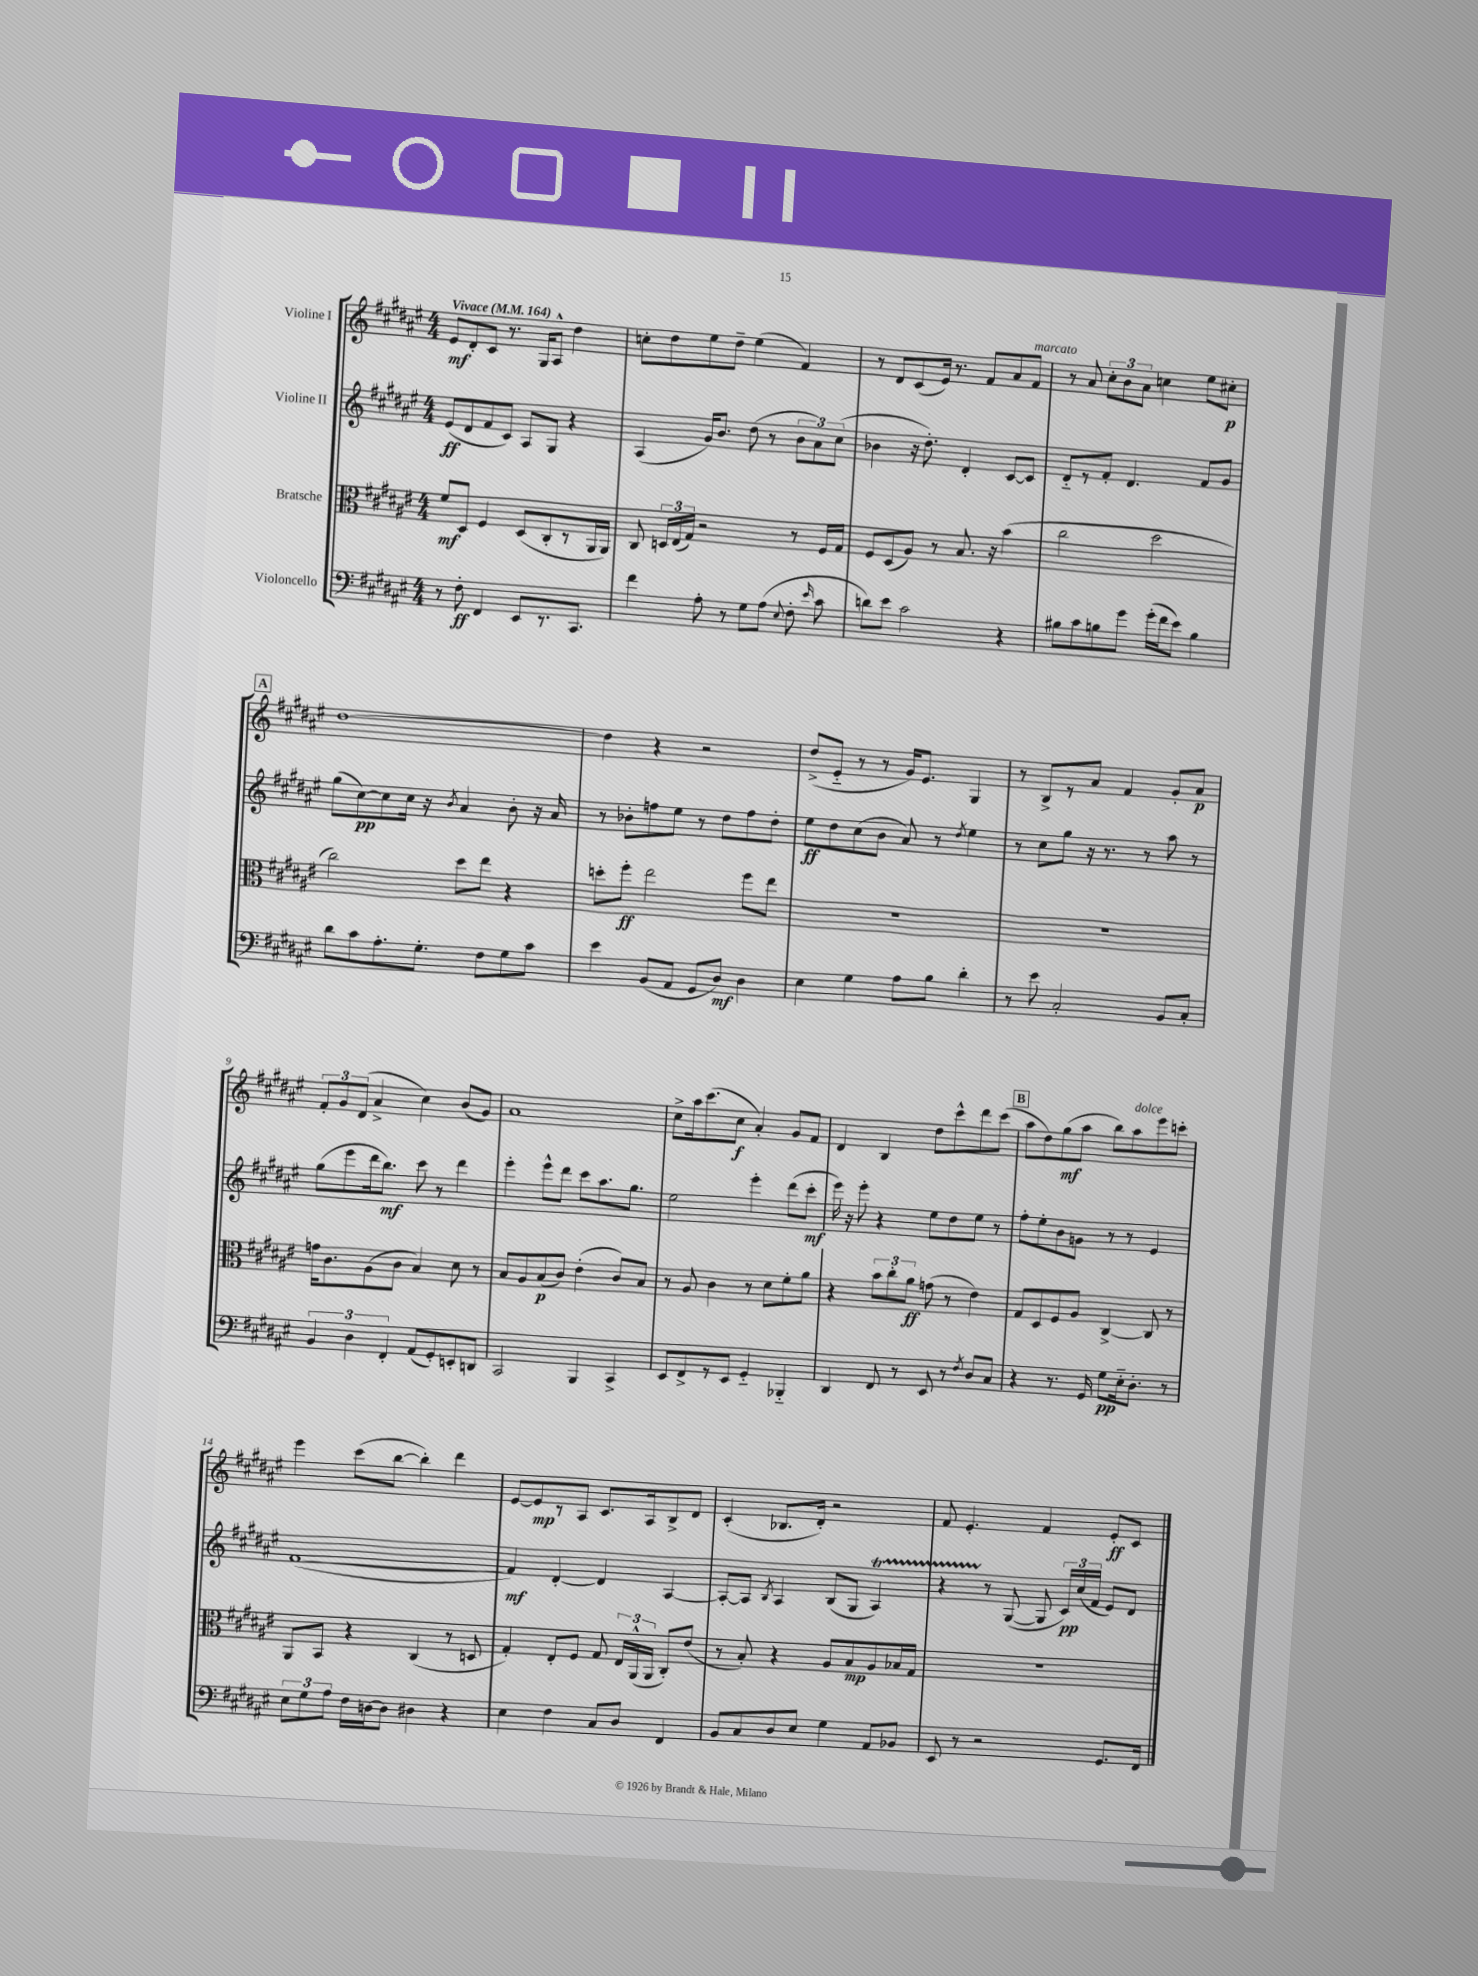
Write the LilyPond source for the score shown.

<<
\new StaffGroup <<
\new Staff = "s0" \with { instrumentName = "Violine I" } {
    \clef treble \key fis \major \numericTimeSignature \time 4/4 \tempo "Vivace" 4 = 164
    \autoBeamOff eis'8[\mf dis'8-. cis'8] r8. gis16[ ais8]-^ dis''4 |
    c''8[-. dis''8 eis''8 dis''8]-- eis''4( fis'4) |
    r8 dis'8[ cis'8( eis'16]) r8. fis'8[ ais'8 fis'8]^\markup { \italic "marcato" } |
    r8 ais'8 \tuplet 3/2 { cis''8[-. b'8 ais'8] } c''4 eis''8[ cis''8]-.\p |
    \mark \markup { \box "A" } dis''1~ |
    dis''4 r4 r2 |
    dis''8[->( eis'8]-_ r8 r8 gis'16[) eis'8.] gis4 |
    r8 b8[-> r8 ais'8] fis'4 gis'8[-. ais'8]\p |
    \tuplet 3/2 { fis'8[-. gis'8 dis'8]( } ais'4-> cis''4) b'8[( gis'8]) |
    ais'1 |
    cis''8[-> ais''16 cis'''8.( cis''8]\f ais'4-.) gis'8[ fis'8] |
    dis'4 b4 dis''8[ cis'''8-^ dis'''8 cis'''8]( |
    \mark \markup { \box "B" } ais''8[ dis''8) gis''8\mf( ais''8] b''8[) ais''8^\markup { \italic "dolce" } eis'''8 c'''8]-. |
    eis'''4 cis'''8[( b''8]~ b''4-.) dis'''4 |
    eis'8[~ eis'8\mp r8 ais8] cis'8.[ ais16 b8-> dis'8] |
    cis'4-.( bes8.[ dis'16]-.) r2 |
    fis'8 eis'4.-. fis'4 eis'8[-.\ff cis'8] \bar "|." |
}
\new Staff = "s1" \with { instrumentName = "Violine II" } {
    \clef treble \key fis \major \numericTimeSignature \time 4/4
    \autoBeamOff eis'8[\ff( dis'8 fis'8 cis'8]) ais8[ gis8] r4 |
    ais4( gis'16[) b'8.] dis''8( r8 \tuplet 3/2 { b'8[ ais'8) cis''8]( } |
    bes'4 r16 dis''8.-.) dis'4-. cis'8[~ cis'8] |
    dis'8[-_ r8 fis'8]-. dis'4. fis'8[ gis'8] |
    \mark \markup { \box "A" } gis''8[( cis''8~\pp) cis''8 cis''16] r16 \acciaccatura { b'8 } ais'4 b'8-. r16 ais'16 |
    r8 bes'8[-. f''8 eis''8] r8 dis''8[ f''8 dis''8]-. |
    eis''8[\ff dis''8 cis''8( b'8] ais'8) r8 \acciaccatura { dis''8 } eis''4 |
    r8 cis''8[ gis''8] r16 r8. r8 ais''8 r8 |
    gis''8[( eis'''8 dis'''16 b''8.]\mf) cis'''8 r8 dis'''4 |
    eis'''4-. eis'''8[-^ dis'''8] cis'''8[ ais''8. gis''8.] |
    eis''2 eis'''4-. dis'''8[( cis'''8]-.\mf |
    eis'''16) r16 eis'''8-. r4 eis''8[ dis''8 eis''8] r8 |
    \mark \markup { \box "B" } fis''8[-. eis''8-. b'8 g'8] r8 r8 eis'4 |
    fis'1~( |
    fis'4\mf) dis'4~-. dis'4 ais4~ |
    ais8[~-. ais8] \acciaccatura { b8 } ais4 b8[( gis8] ais4\startTrillSpan) |
    r4 r8\stopTrillSpan gis8~( gis8 \tuplet 3/2 { cis'16[\pp) cis''16( fis'16] } eis'8[) dis'8] \bar "|." |
}
\new Staff = "s2" \with { instrumentName = "Bratsche" } {
    \clef alto \key fis \major \numericTimeSignature \time 4/4
    \autoBeamOff fis'8[\mf dis8] fis4 dis8[( cis8-. r8 ais,16 ais,16]) |
    cis8 \tuplet 3/2 { d16[ eis16( gis16]) } r2 r8 fis16[ gis16] |
    fis8[ dis8( ais8]) r8 b8. r16 b'4( |
    cis''2 dis''2 |
    \mark \markup { \box "A" } cis''2) dis''8[ eis''8] r4 |
    d''8[-. fis''8]-.\ff eis''2 fis''8[ eis''8] |
    R1 |
    R1 |
    g'16[ cis'8. ais8( cis'8] b4) dis'8 r8 |
    b8[ ais8 b8\p( cis'8]) eis'4-.( cis'8[) b8] |
    r8 ais8 cis'4 r8 dis'8[ fis'8-. ais'8] |
    r4 \tuplet 3/2 { b'8[ cis''8-. ais'8]\ff } g'8( r8 eis'4) |
    \mark \markup { \box "B" } gis8[ dis8 fis8 ais8] cis4~-> cis8 r8 |
    ais,8[ b,8] r4 cis4( r8 d8 |
    gis4-.) eis8[-. fis8] gis8 \tuplet 3/2 { eis16[ ais,16-^( ais,16] } cis8[-.) eis'8]( |
    r8 b8-.) r4 ais8[ b8\mp ais8 bes16 gis16] |
    r1 \bar "|." |
}
\new Staff = "s3" \with { instrumentName = "Violoncello" } {
    \clef bass \key fis \major \numericTimeSignature \time 4/4
    \autoBeamOff r8 fis8-.\ff fis,4 eis,8[ r8. cis,8.] |
    fis'4 ais8-. r8 gis8[ ais8]( \appoggiatura { eis8 } fis8-. \grace { eis'16 } cis'8 |
    d'8[) eis'8] cis'2 r4 |
    bis8[ cis'8 b8 gis'8] gis'16[-.( fis'16 eis'8]) b4 |
    \mark \markup { \box "A" } dis'8[ cis'8 ais8.-. gis8.]-. fis8[ gis8 cis'8] |
    eis'4 b,8[( ais,8] gis,8[ dis8]\mf) dis4 |
    eis4 gis4 ais8[ b8] dis'4-. |
    r8 eis'8 cis2-. b,8[ cis8]-. |
    \tuplet 3/2 { b,4 dis4 fis,4-. } ais,8[( gis,8-.) e,8-. d,8] |
    cis,2 b,,4 cis,4-> |
    eis,8[ fis,8-> r8 eis,8] gis,4-_ bes,,4-_ |
    dis,4 fis,8 r8 eis,8 r8 \acciaccatura { fis8 } dis8[ cis8] |
    \mark \markup { \box "B" } r4 r8. gis,16 gis8[\pp eis16-_ dis8.]-. r8 |
    \tuplet 3/2 { eis8[ gis8 ais8] } fis16[ d16~ d8] dis4 r4 |
    eis4 fis4 cis8[ dis8] fis,4 |
    b,8[ cis8 dis8 eis8] gis4 ais,8[ bes,8] |
    eis,8 r8 r2 gis,8.[ fis,16] \bar "|." |
}
>>
>>
